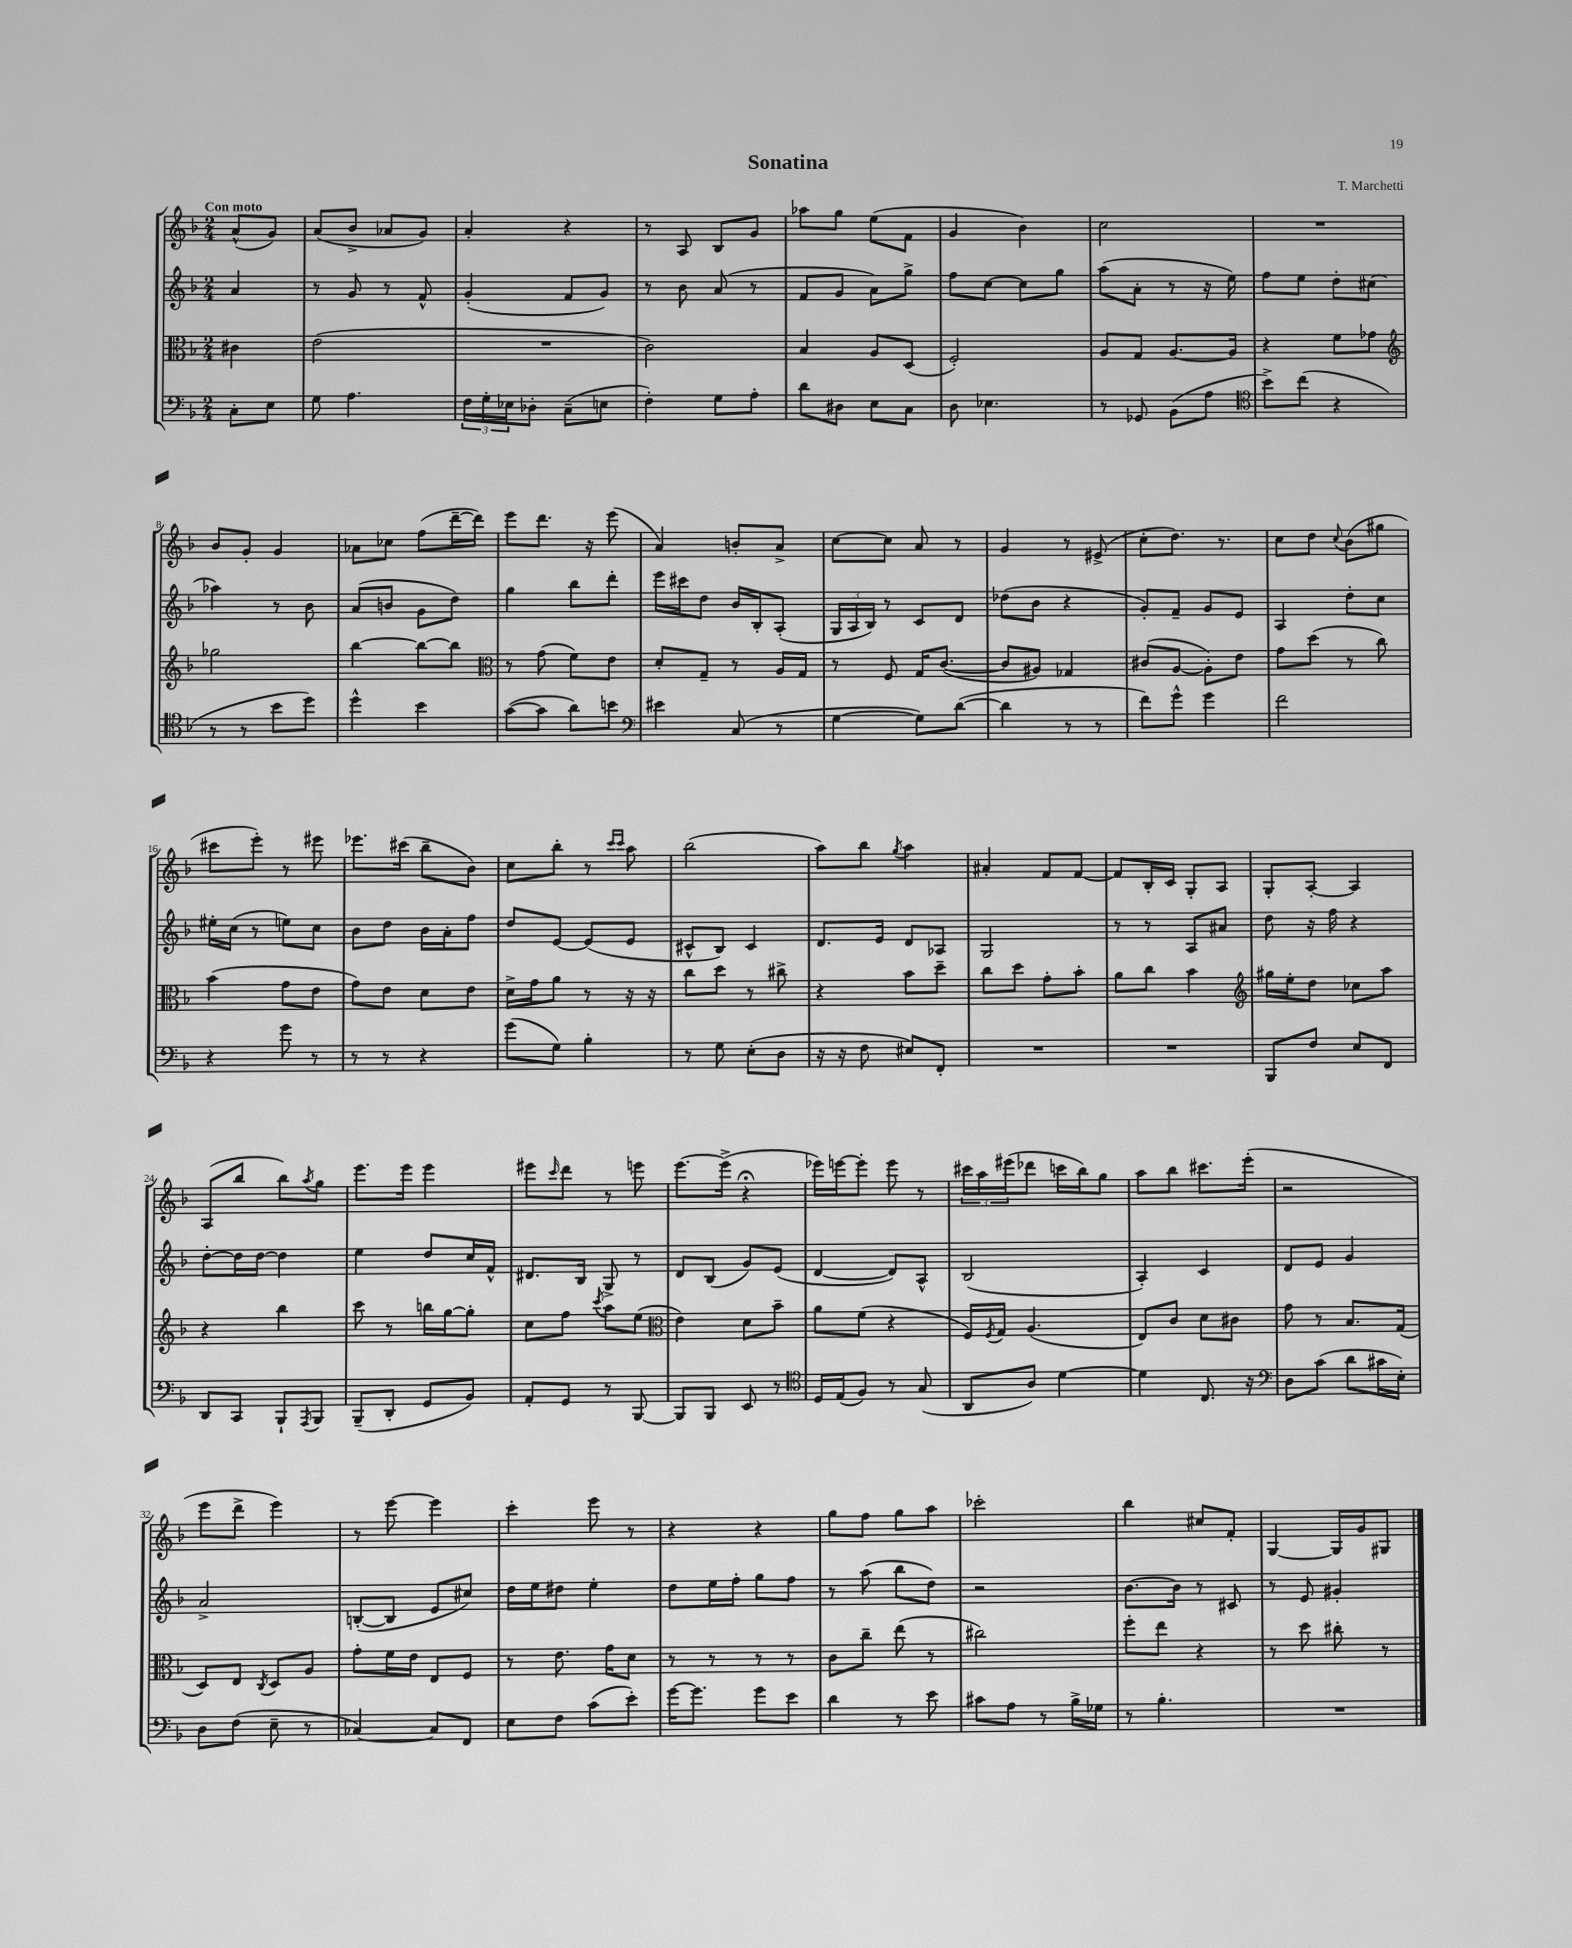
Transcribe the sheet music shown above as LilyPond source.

\header { title = "Sonatina" composer = "T. Marchetti" }
<<
\new StaffGroup <<
\new Staff = "s0" {
    \clef treble \key f \major \numericTimeSignature \time 2/4 \partial 4 \tempo "Con moto"
    a'8-^( g'8) |
    a'8( bes'8-> aes'8 g'8) |
    a'4-. r4 |
    r8 a8 bes8 g'8 |
    aes''8 g''8 e''8( f'8 |
    g'4 bes'4) |
    c''2 |
    R2 |
    bes'8 g'8-. g'4 |
    aes'8 ces''8 f''8( d'''16~-- d'''16) |
    e'''8 d'''8. r16 e'''8( |
    a'4) b'8-. a'8-> |
    c''8~ c''8 a'8 r8 |
    g'4 r8 eis'8->( |
    c''8-. d''8.) r8. |
    c''8 d''8 \appoggiatura { c''8 } bes'8( gis''8 |
    cis'''8 e'''8-.) r8 eis'''8 |
    ees'''8. cis'''16( bes''8-- bes'8) |
    c''8 bes''8-. r8 \grace { c'''16 c'''16 } a''8 |
    bes''2( |
    a''8) bes''8 \acciaccatura { g''8 } a''4 |
    ais'4-. f'8 f'8~ |
    f'8 bes16-. c'16 g8-. a8 |
    g8-. a8~-. a4 |
    a8( bes''8 bes''8) \acciaccatura { a''8 } g''8 |
    e'''8. e'''16 e'''4 |
    eis'''8 \grace { c'''16 } d'''8 r8 e'''8 |
    e'''8.~ e'''16->( r4\fermata |
    ees'''16) e'''16~ e'''8-. e'''8 r8 |
    \tuplet 3/2 { cis'''16 a''16 eis'''16( } des'''8 c'''16 bes''16) g''8 |
    a''8 bes''8 cis'''8. e'''16-.( |
    r2 |
    e'''8 d'''8-> e'''4) |
    r8 e'''8~ e'''4 |
    c'''4-. e'''8 r8 |
    r4 r4 |
    g''8 f''8 g''8 a''8 |
    ces'''2-. |
    bes''4 cis''8 f'8-. |
    g4~ g16 g'16 gis8 \bar "|." |
}
\new Staff = "s1" {
    \clef treble \key f \major \numericTimeSignature \time 2/4 \partial 4
    a'4 |
    r8 g'8 r8 f'8-^ |
    g'4-.( f'8 g'8) |
    r8 bes'8 a'8( r8 |
    f'8 g'8 a'8) g''8-> |
    f''8 c''8~ c''8 g''8 |
    a''8( a'8-. r8 r16 e''16) |
    f''8 e''8 d''8-. cis''8( |
    aes''4) r8 bes'8 |
    a'8( b'8 g'8 d''8) |
    g''4 bes''8 d'''8-. |
    e'''16 cis'''16 d''8 bes'16 bes16-. a8-.( |
    \tuplet 3/2 { g16 a16 bes16) } r8 c'8 d'8 |
    des''8( bes'8 r4 |
    g'8-.) f'8-- g'8 e'8 |
    a4 d''8-. c''8 |
    eis''16-. c''16( r8 e''8) c''8 |
    bes'8 d''8 bes'16 a'16-. f''8 |
    d''8 e'8~ e'8( e'8 |
    cis'8-^ bes8) cis'4 |
    d'8. e'16 d'8 aes8 |
    g2 |
    r8 r8 a8 ais'8 |
    d''8 r16 f''16 r4 |
    d''8~-. d''16 d''16~ d''4 |
    e''4 d''8 c''16 f'16-^ |
    dis'8. bes16 g8-> r8 |
    d'8 bes8( g'8) e'8( |
    d'4~ d'8) a8-^ |
    bes2( |
    a4-.) c'4 |
    d'8 e'8 g'4 |
    a'2-> |
    b8~-.( b8 e'8 cis''8) |
    d''16 e''16 dis''8 e''4-. |
    d''8 e''16 f''16-. g''8 f''8 |
    r8 a''8( bes''8 d''8) |
    r2 |
    bes'8.~ bes'16 r8 cis'8 |
    r8 e'8 gis'4-. \bar "|." |
}
\new Staff = "s2" {
    \clef alto \key f \major \numericTimeSignature \time 2/4 \partial 4
    cis'4 |
    e'2( |
    R2 |
    c'2) |
    bes4 a8 d8( |
    f2-.) |
    a8 g8 a8.~ a16 |
    r4 f'8 ges'8 |
    \clef treble ges''2 |
    bes''4~ bes''8~ bes''8 |
    \clef alto r8 g'8( f'8) e'8 |
    d'8-. g8-- r8 a16 g16 |
    r8 f8 g16 c'8.~( |
    c'8 ais8) ges4 |
    cis'8( a8~ a8-.) e'8 |
    g'8 d''8( r8 c''8) |
    bes'4( g'8 e'8 |
    g'8) e'8 d'8 e'8 |
    d'16-> g'16 a'8 r8 r16 r16 |
    c''8 d''8 r8 cis''8-> |
    r4 bes'8 d''8-- |
    c''8 d''8 g'8-. bes'8-. |
    a'8 c''8 bes'4 |
    \clef treble gis''16 e''16-. d''8 ces''8 a''8 |
    r4 bes''4 |
    c'''8 r8 b''16 g''16~ g''8-. |
    c''8 f''8 \acciaccatura { c'''8 } a''8 e''8( |
    \clef alto e'4) d'8 bes'8-- |
    a'8 f'8( r4 |
    f16) \acciaccatura { f8 } g16 a4.( |
    e8) c'8 d'8 cis'8 |
    g'8 r8 bes8. g16( |
    d8) e8 \acciaccatura { c8 } d8 a8 |
    g'8-. f'16 e'16 e8 f8 |
    r8 e'8. g'16 d'8 |
    r8 r8 r8 r8 |
    c'8 c''8-- e''8( r8 |
    cis''2) |
    f''8-. e''8 r4 |
    r8 d''8 cis''8-. r8 \bar "|." |
}
\new Staff = "s3" {
    \clef bass \key f \major \numericTimeSignature \time 2/4 \partial 4
    c8-. e8 |
    g8 a4. |
    \tuplet 3/2 { f16 g16-. ees16 } des8-. c8--( e8 |
    f4-.) g8 a8-. |
    d'8 dis8 e8 c8 |
    d8 ees4. |
    r8 ges,8 bes,8( a8 |
    \clef tenor bes'8->) c''8( r4 |
    r8 r8 bes'8 d''8) |
    d''4-^ bes'4 |
    g'8~( g'8 a'8) b'8 |
    \clef bass eis'4 c8( r8 |
    g4~ g8) d'8~( |
    d'4 r8 r8 |
    f'8) g'8-^ g'4 |
    f'2 |
    r4 g'8 r8 |
    r8 r8 r4 |
    g'8( g8) bes4-. |
    r8 g8 e8-.( d8 |
    r16 r16 f8 eis8) f,8-. |
    R2 |
    R2 |
    bes,,8 f8 e8 f,8 |
    d,8 c,8 bes,,8-! \acciaccatura { a,,8 } bes,,8 |
    bes,,8--( d,8-. g,8 bes,8) |
    a,8-. g,8 r8 bes,,8~ |
    bes,,8 bes,,8 e,8 r8 |
    \clef tenor d16 e16( f8) r8 g8( |
    a,8 a8) d'4~ |
    d'4 c8. r16 |
    \clef bass d8 c'8( d'8 cis'16 e16-.) |
    d8 f8( e8-- r8 |
    ces4~) ces8 f,8 |
    e8 f8 c'8( e'8-.) |
    g'16~ g'8. g'8 e'8 |
    d'4 r8 e'8 |
    cis'8 a8 r8 bes16-> ges16 |
    r8 bes4.-. |
    R2 \bar "|." |
}
>>
>>
